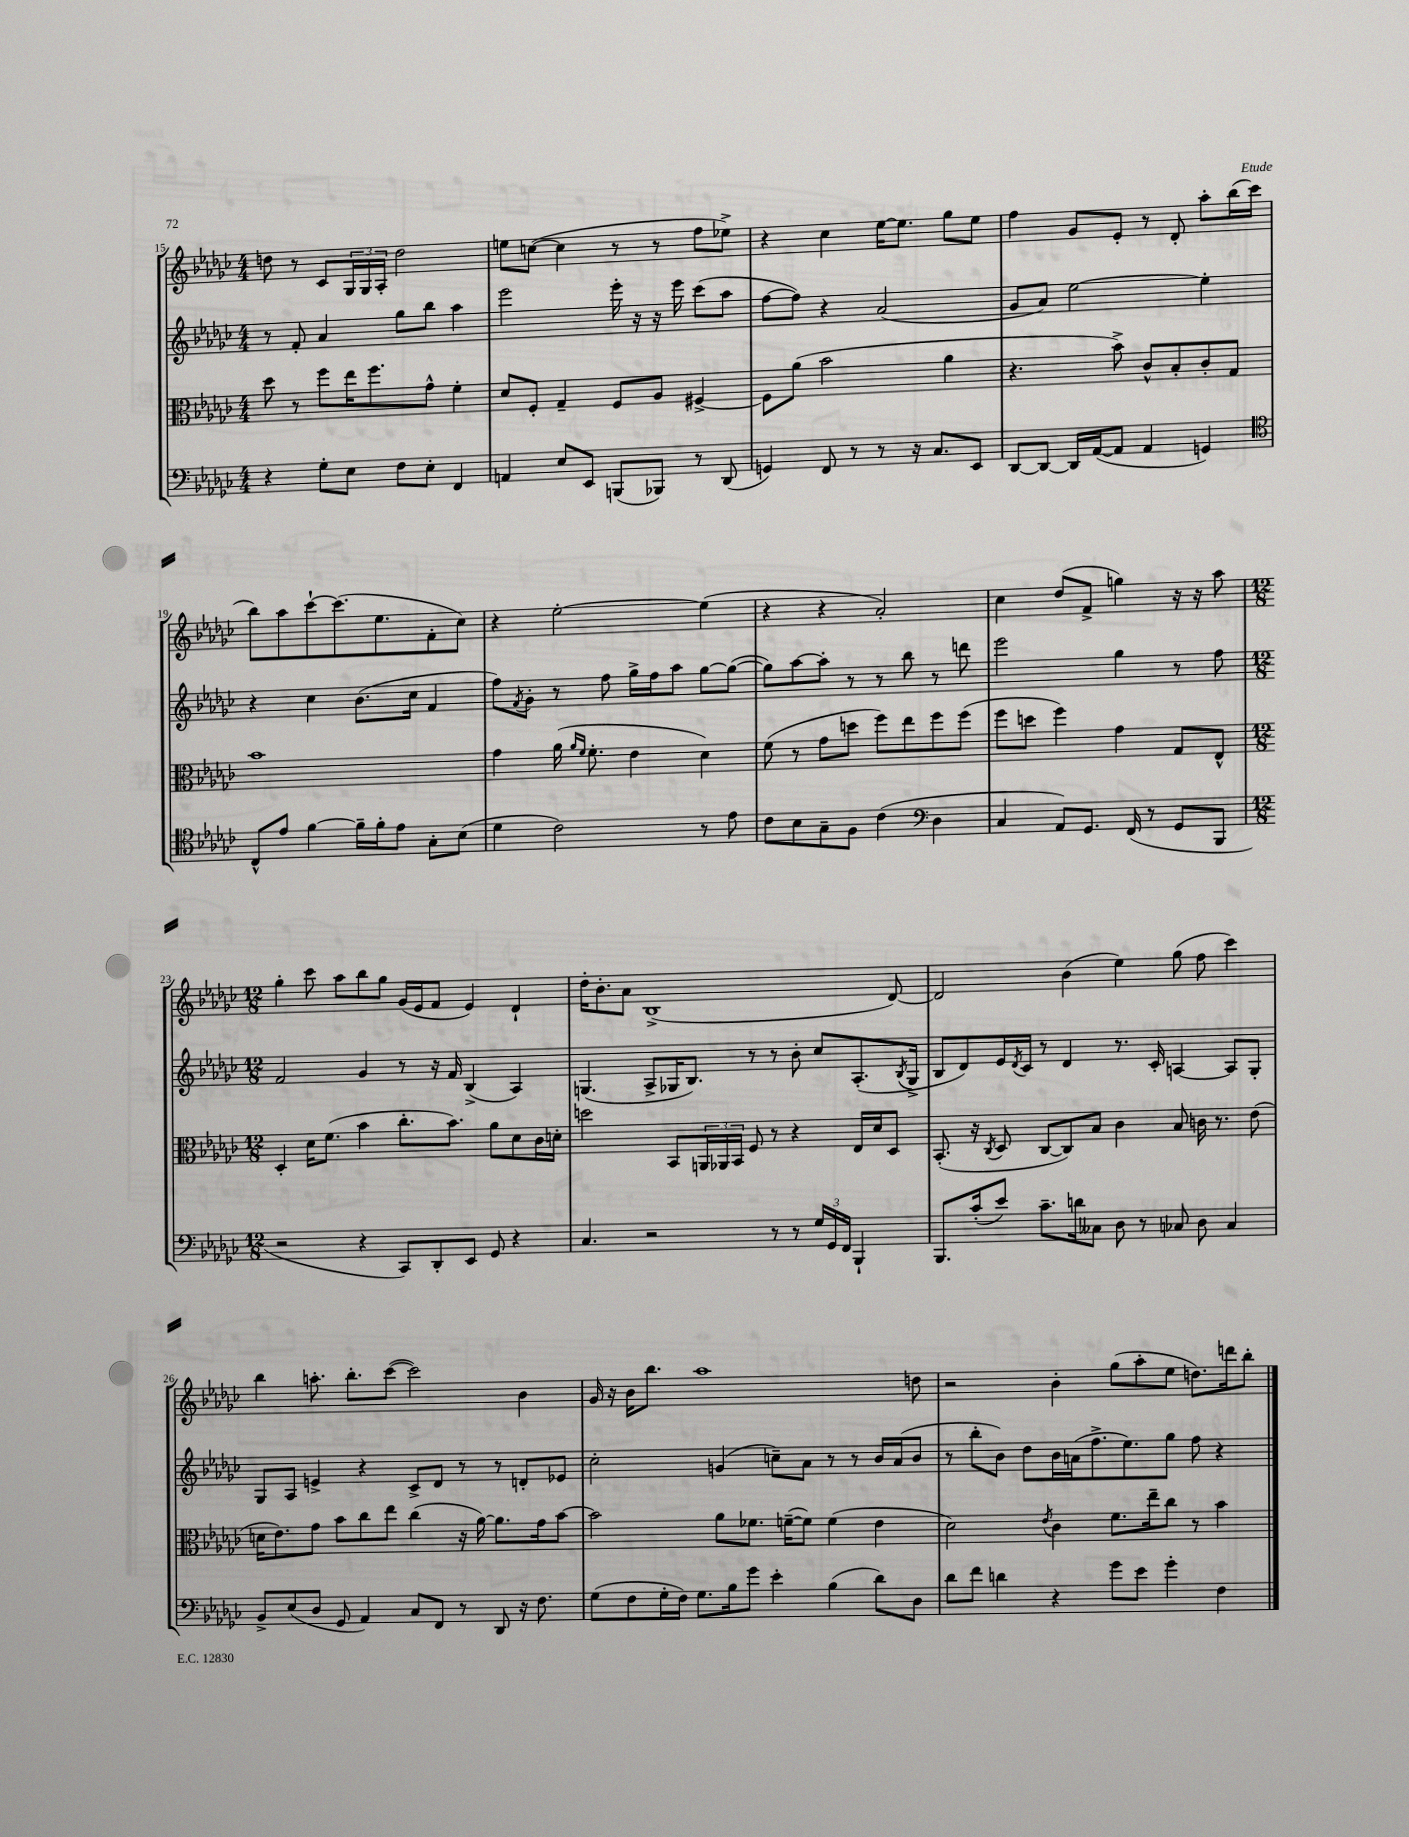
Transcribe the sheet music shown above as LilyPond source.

<<
\new StaffGroup <<
\new Staff = "s0" {
    \clef treble \key ges \major \numericTimeSignature \time 4/4
    d''8 r8 ces'8 \tuplet 3/2 { ges16 ges16 aes16-. } d''2 |
    e''8 c''8~( c''4 r8 r8 f''8 ees''8->) |
    r4 ces''4 ees''16~ ees''8. ges''8 ees''8 |
    f''4 ges'8 ees'8-. r8 des'8-. aes''8-. bes''16( ces'''16 |
    bes''8) aes''8 ces'''8~-! ces'''8.( ees''8. f'8-. ces''8) |
    r4 ees''2~-. ees''4( |
    r4 r4 aes'2-.) |
    ces''4 des''8( f'8-> g''4) r16 r16 aes''8 |
    \numericTimeSignature \time 12/8 ges''4-. ces'''8 aes''8 bes''8 ges''8 ges'16( ees'16 f'8 ees'4) des'4-! |
    des''16-. bes'8.-. aes'8 bes1->( des'8~) |
    des'2 bes'4( ees''4) ges''8( f''8 ces'''4) |
    bes''4 a''8.-. bes''8.-. ces'''8~( ces'''2) bes'4 |
    ges'16 r16 bes'16 bes''8. aes''1 d''8 |
    r2 bes'4-. ges''8( aes''8-. ees''8 d''8.) d'''16 bes''8-. \bar "|." |
}
\new Staff = "s1" {
    \clef treble \key ges \major \numericTimeSignature \time 4/4
    r8 f'8-. aes'4 ges''8 bes''8 aes''4 |
    ees'''2 ees'''16-. r16 r16 ees'''16 ces'''8( aes''8 |
    f''8~ f''8) r4 aes'2( |
    ges'8 aes'8) ees''2~ ees''4-. |
    r4 ces''4 bes'8.( ces''16 f'4 |
    f''8) \acciaccatura { f'8 } ges'8-. r8 f''8 ges''16-> f''16 aes''8 ges''8~ ges''8~( |
    ges''8) aes''8~ aes''8-. r8 r8 bes''8 r8 d'''8 |
    ees'''2 ges''4 r8 f''8 |
    \numericTimeSignature \time 12/8 f'2 ges'4 r8 r16 f'16 bes4->( aes4) |
    g4.( aes8-> ges16 bes8.) r8 r8 bes'8-. ces''8 aes8.-.( \acciaccatura { bes8 } ges16-> |
    bes8 des'8) ees'16 \acciaccatura { des'8 } ces'16 r8 des'4 r8. ces'16-. a4~ a8 ges8-. |
    ges8 aes8 e'4-> r4 ces'8-> des'8 r8 r8 d'8-. ees'8 |
    ces''2-. g'4( c''8--) aes'8 r8 r8 bes'16 aes'16( bes'8 |
    r8 bes''8-. bes'8) des''8 bes'16 a'16( f''8.-> ees''8.) ges''8 f''8 r4 \bar "|." |
}
\new Staff = "s2" {
    \clef alto \key ges \major \numericTimeSignature \time 4/4
    des''8 r8 f''8 ees''16 f''8. ges'8-^ f'4-. |
    des'8 f8-. ges4-- f8 aes8 fis4~-> |
    fis8 aes'8( bes'2 aes'4 |
    r4. bes'8->) ces'8-^ bes8-. ces'8-. ges8 |
    bes'1 |
    ges'4 aes'16( \grace { aes'16 f'16 } f'8.-. ees'4 des'4) |
    f'8( r8 ges'8 d''8 f''8) ees''8 f''8 f''8( |
    f''8 d''8 f''4) ges'4 ges8 ees8-^ |
    \numericTimeSignature \time 12/8 des4-. des'16 f'8.( bes'4 ces''8.-. bes'8.) aes'8 des'8 ces'16 d'16-. |
    d''2 bes,8 \tuplet 3/2 { a,16 aes,16 bes,16 } f8 r8 r4 ees16 des'16 des8 |
    bes,8.-.( r16 \acciaccatura { ces8 } des8 ces8~ ces8) bes8 ces'4 bes8 c'16 r8. ees'8( |
    d'16 ees'8.) ges'8 bes'8 ces''8 ees''8 ces''4( r16 aes'16~) aes'8. ges'16 bes'8~ |
    bes'2 aes'8 fes'8. f'16~--( f'8) f'4( ees'4 |
    des'2) \acciaccatura { ees'8 } ces'4 f'8. ees''16-- ces''8 r8 bes'4 \bar "|." |
}
\new Staff = "s3" {
    \clef bass \key ges \major \numericTimeSignature \time 4/4
    r4 ges8-. ees8 f8 ees8-. f,4 |
    a,4 ees8 ees,8 b,,8( bes,,8) r8 des,8( |
    g,4) f,8 r8 r8 r16 ces8. ees,8 |
    des,8~ des,8~ des,16 aes,16~( aes,8 aes,4 g,4) |
    \clef tenor ces8-^ ees'8 f'4~ f'16-- f'16-. ees'8 ges8-. bes8( |
    des'4 ces'2) r8 ees'8 |
    ces'8 bes8 ges8-- f8 ces'4( \clef bass des4 |
    ces4 aes,8) ges,8. f,16( r8 ges,8 bes,,8 |
    \numericTimeSignature \time 12/8 r2 r4 ces,8) des,8-. ees,8 ges,8 r4 |
    ces4. r2 r8 r8 \tuplet 3/2 { ges16 ges,16 f,16 } bes,,4-! |
    bes,,8. ces'16-.( ees'8) ces'8.-- d'16 ceses8 des8 r8 ces8 des8 ces4 |
    bes,8-> ees8( des8 ges,8 aes,4) ces8 f,8 r8 des,8 r16 f8. |
    ges8( f8 ges16-. f16) ges8. bes16 ges'8 ees'4-. bes4( des'8) des8 |
    des'8 f'8 d'4 r4 ges'8 ees'8 ges'4-. f4 \bar "|." |
}
>>
>>
\layout { \context { \Score currentBarNumber = #15 } }
